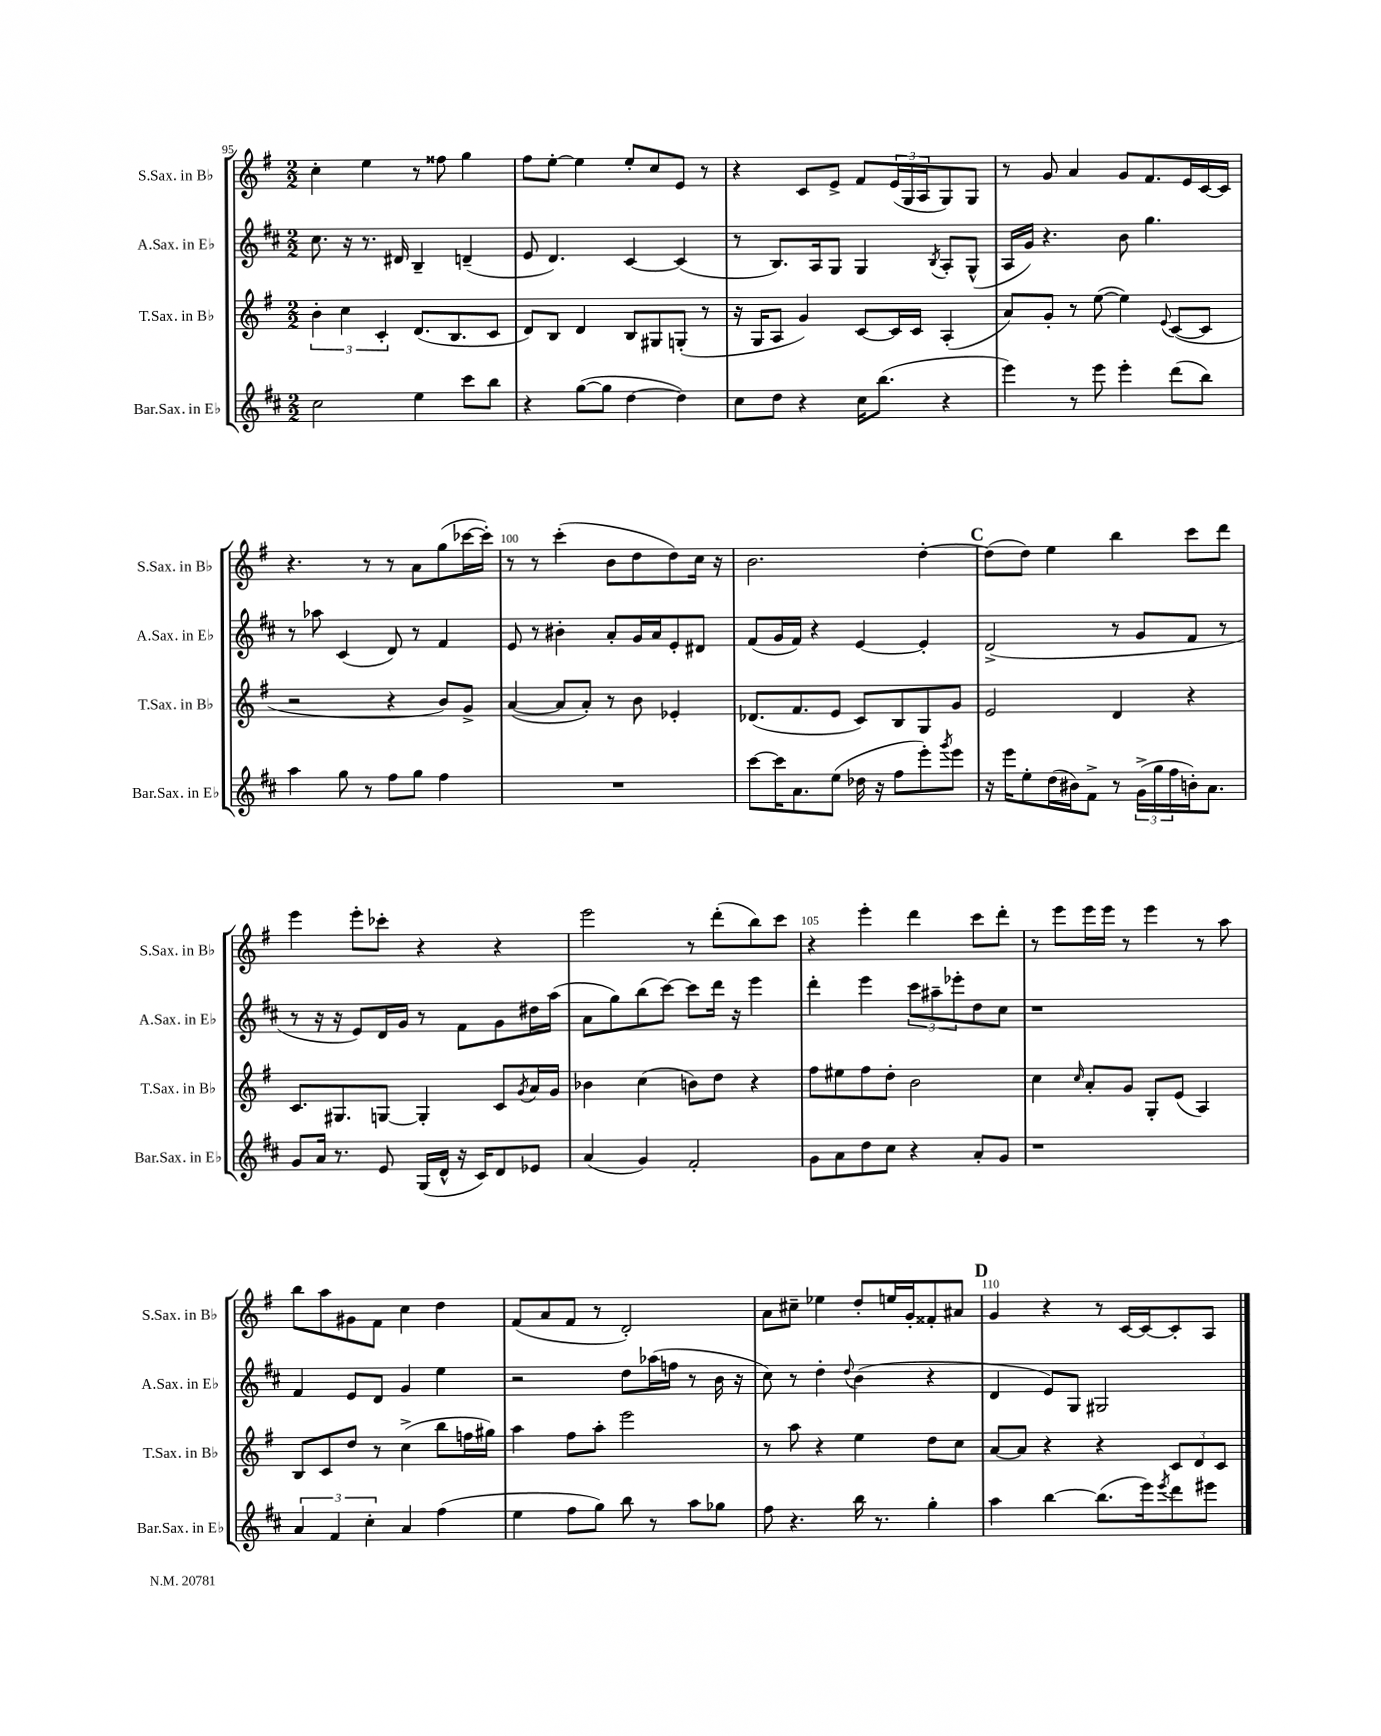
<<
\new StaffGroup <<
\new Staff = "s0" \with { instrumentName = "S.Sax. in Bb" shortInstrumentName = "S.Sax. in Bb" } {
    \clef treble \key g \major \numericTimeSignature \time 2/2
    c''4-. e''4 r8 fisis''8 g''4 |
    fis''8 e''8~-. e''4 e''8-. c''8 e'8 r8 |
    r4 c'8 e'8-> fis'8 \tuplet 3/2 { e'16( g16 a16 } g8) g8 |
    r8 g'8 a'4 g'8 fis'8. e'16 c'16~ c'16 |
    r4. r8 r8 a'8 g''8( ces'''16~ ces'''16-.) |
    r8 r8 c'''4-.( b'8 d''8 d''8) c''16 r16 |
    b'2. d''4~-. |
    \mark \markup { \bold "C" } d''8( d''8) e''4 b''4 c'''8 d'''8 |
    e'''4 e'''8-. ces'''8-. r4 r4 |
    e'''2 r8 d'''8-.( b''8) c'''8 |
    r4 e'''4-. d'''4 c'''8 d'''8-. |
    r8 e'''8 e'''16 e'''16 r8 e'''4 r8 a''8 |
    b''8 a''8 gis'8 fis'8 c''4 d''4 |
    fis'8( a'8 fis'8 r8 d'2-.) |
    a'8 cis''8-- ees''4 d''8-. e''16 g'16-. fisis'8-. ais'8 |
    \mark \markup { \bold "D" } g'4 r4 r8 c'16~ c'16~ c'8-. a8 \bar "|." |
}
\new Staff = "s1" \with { instrumentName = "A.Sax. in Eb" shortInstrumentName = "A.Sax. in Eb" } {
    \clef treble \key d \major \numericTimeSignature \time 2/2
    cis''8. r16 r8. dis'16 b4-- d'4--( |
    e'8 d'4.) cis'4~ cis'4( |
    r8 b8.) a16 g8 g4 \acciaccatura { b8 } a8-. g8-^( |
    a16 g'16) r4. b'8 g''4. |
    r8 aes''8 cis'4( d'8) r8 fis'4 |
    e'8 r8 bis'4-. a'8-. g'16 a'16 e'8-. dis'8 |
    fis'8( g'16 fis'16) r4 e'4~ e'4-. |
    \mark \markup { \bold "C" } d'2->( r8 g'8 fis'8 r8 |
    r8 r16 r16 e'8) d'16 g'16 r8 fis'8 g'8 dis''16 a''16( |
    a'8 g''8) b''8( cis'''8~) cis'''8 d'''16 r16 e'''4 |
    d'''4-. e'''4 \tuplet 3/2 { cis'''8 ais''8-- ees'''8-. } d''8 cis''8 |
    r1 |
    fis'4 e'8 d'8 g'4 e''4 |
    r2 d''8 aes''16( f''16 r8 b'16 r16 |
    cis''8) r8 d''4-. \appoggiatura { d''8 } b'4( r4 |
    \mark \markup { \bold "D" } d'4 e'8) g8 gis2 \bar "|." |
}
\new Staff = "s2" \with { instrumentName = "T.Sax. in Bb" shortInstrumentName = "T.Sax. in Bb" } {
    \clef treble \key g \major \numericTimeSignature \time 2/2
    \tuplet 3/2 { b'4-. c''4 c'4-. } d'8.( b8. c'8 |
    d'8) b8 d'4 b8 gis8 g8-.( r8 |
    r16 g16 a8 g'4) c'8~ c'16 c'16 a4-.( |
    a'8) g'8-. r8 e''8~( e''4) \appoggiatura { e'8 } c'8~( c'8 |
    r2 r4 b'8) g'8-> |
    a'4~( a'8 a'8-.) r8 b'8 ees'4-. |
    des'8.( fis'8. e'8 c'8) b8 g8 g'8 |
    \mark \markup { \bold "C" } e'2 d'4 r4 |
    c'8. gis8. g8~ g4-. c'8 \acciaccatura { g'8 } a'16 g'16 |
    bes'4 c''4( b'8) d''8 r4 |
    fis''8 eis''8 fis''8 d''8-. b'2 |
    c''4 \grace { c''16 } a'8-. g'8 g8-. e'8( a4) |
    b8 c'8 d''8 r8 c''4->( b''8 f''16 gis''16) |
    a''4 fis''8 a''8-. e'''2 |
    r8 a''8 r4 e''4 d''8 c''8 |
    \mark \markup { \bold "D" } a'8~ a'8 r4 r4 \tuplet 3/2 { c'8 d'8 c'8 } \bar "|." |
}
\new Staff = "s3" \with { instrumentName = "Bar.Sax. in Eb" shortInstrumentName = "Bar.Sax. in Eb" } {
    \clef treble \key d \major \numericTimeSignature \time 2/2
    cis''2 e''4 cis'''8 b''8 |
    r4 g''8~( g''8 d''4~ d''4) |
    cis''8 d''8 r4 cis''16 b''8.( r4 |
    e'''4) r8 e'''8 e'''4-. d'''8( b''8) |
    a''4 g''8 r8 fis''8 g''8 fis''4 |
    R1 |
    cis'''8~ cis'''16 a'8. e''8( des''16 r16 fis''8 e'''8-.) \acciaccatura { g'''8 } e'''8 |
    \mark \markup { \bold "C" } r16 e'''16 e''8-. d''16( bis'16) fis'8-> r8 \tuplet 3/2 { g'16->( g''16 fis''16 } b'16-.) a'8. |
    g'8 a'16 r8. e'8 g16( d'16-^ r16 cis'16) d'8 ees'8 |
    a'4( g'4) fis'2-. |
    g'8 a'8 d''8 cis''8 r4 a'8-. g'8 |
    r1 |
    \tuplet 3/2 { a'4 fis'4 cis''4-. } a'4 fis''4( |
    e''4 fis''8 g''8) b''8 r8 a''8 ges''8 |
    fis''8 r4. b''16 r8. g''4-. |
    \mark \markup { \bold "D" } a''4 b''4~ b''8.( e'''16) \acciaccatura { e'''8 } d'''8 eis'''8 \bar "|." |
}
>>
>>
\layout { \context { \Score currentBarNumber = #95 \override BarNumber.break-visibility = ##(#f #t #t) barNumberVisibility = #(every-nth-bar-number-visible 5) } }
